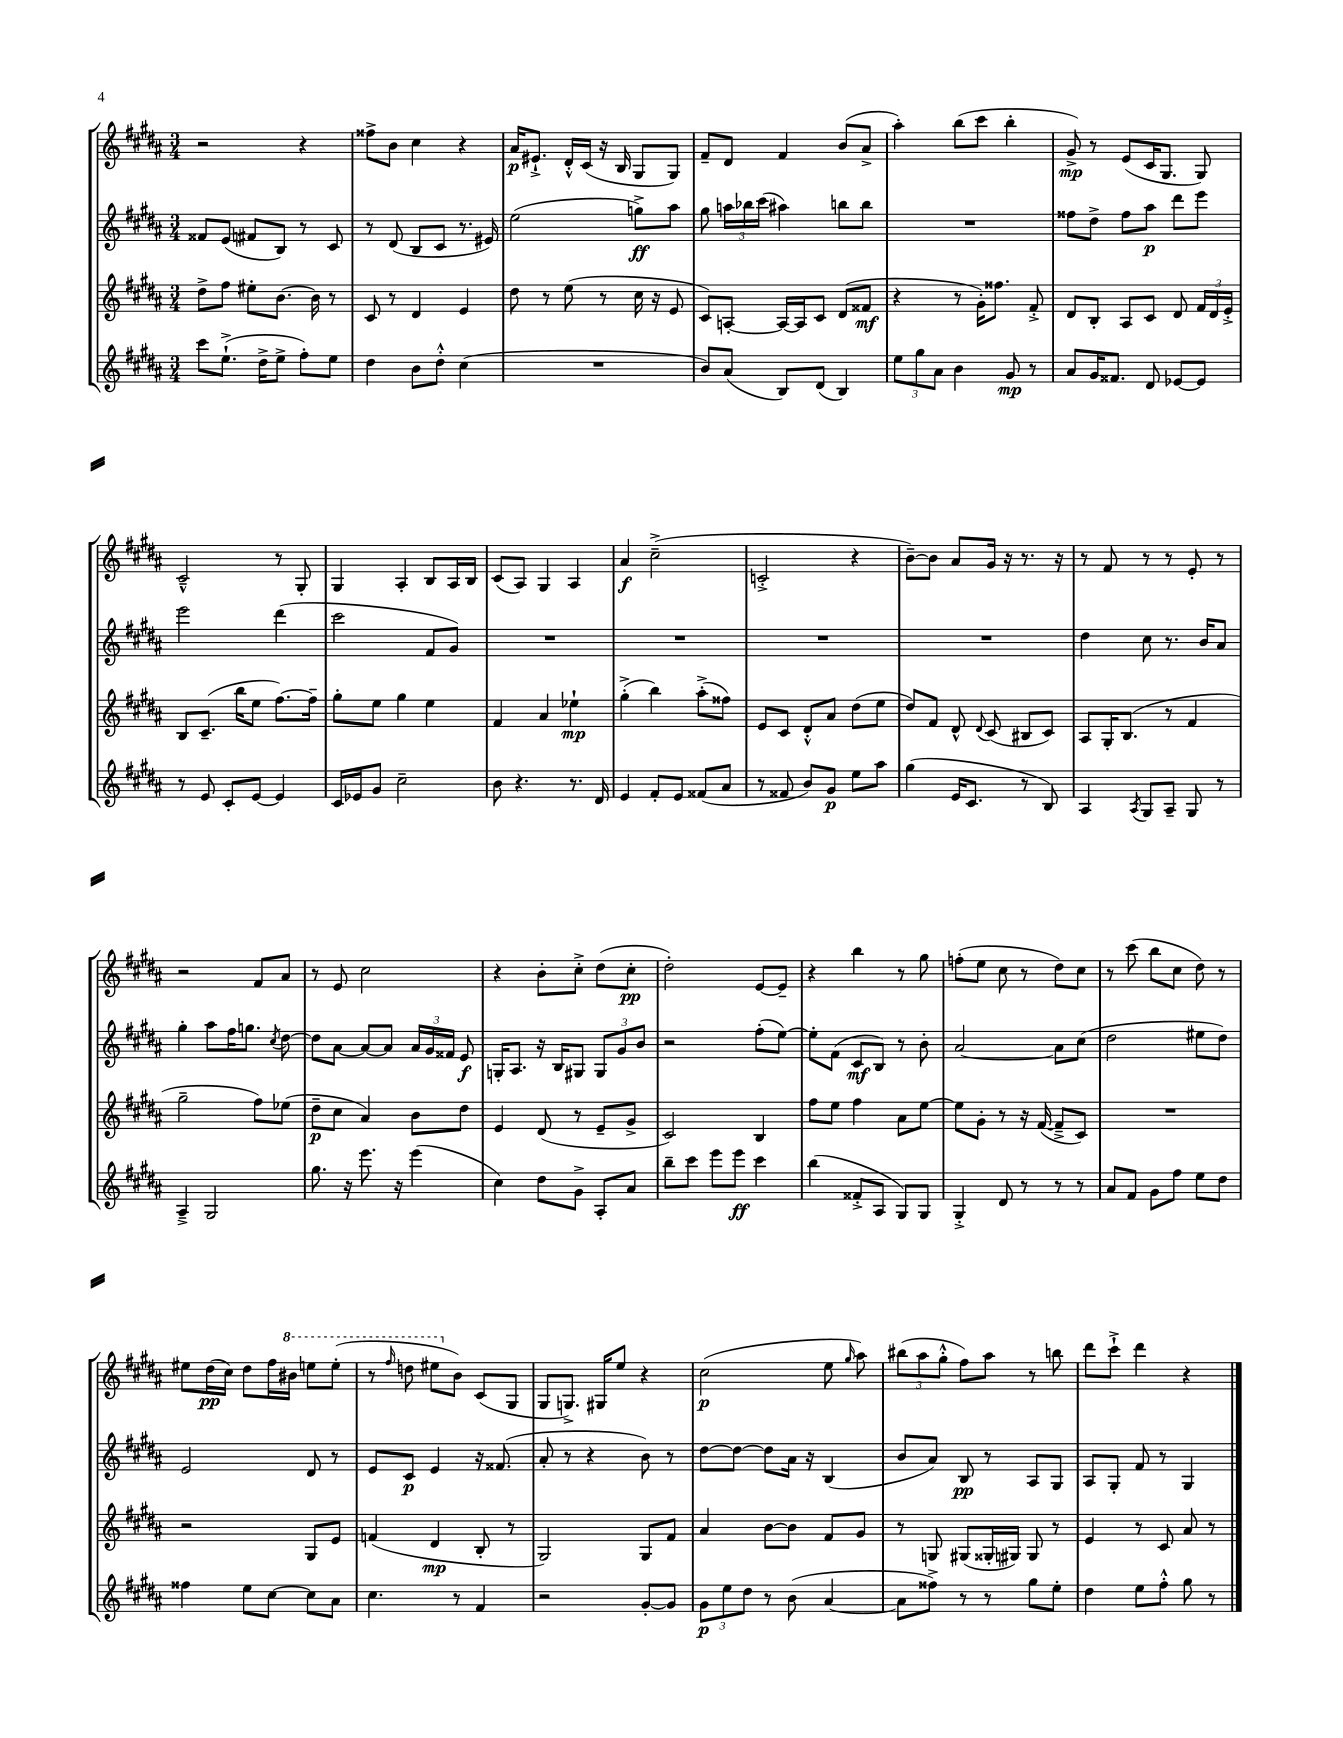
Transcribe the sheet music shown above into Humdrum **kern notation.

**kern	**kern	**kern	**kern
*staff4	*staff3	*staff2	*staff1
*clefG2	*clefG2	*clefG2	*clefG2
*k[f#c#g#d#a#]	*k[f#c#g#d#a#]	*k[f#c#g#d#a#]	*k[f#c#g#d#a#]
*M3/4	*M3/4	*M3/4	*M3/4
8ccc#	8dd#^	8f##	2r
(8.ee`^	8ff#	(8e	.
.	8ee#'	8f#	.
16dd#^	.	.	.
8ee^	[8.b	8B)	.
8ff#')	.	8r	4r
.	16b]	.	.
8ee	8r	8c#	.
=	=	=	=
4dd#	8c#	8r	8ff##^
.	8r	(8d#	8b
8b	4d#	8B	4cc#
8dd#'^^	.	8c#	.
(4cc#	4e	8.r	4r
.	.	16e#)	.
=	=	=	=
2.r	8dd#	(2ee	16a#
.	.	.	8.e#`^
.	8r	.	.
.	(8ee	.	16d#'^^
.	.	.	(16c#
.	8r	.	16r
.	.	.	16B
.	16cc#	8gg^)	8G#
.	16r	.	.
.	8e	8aa#	8G#)
=	=	=	=
8b)	8c#)	8gg#	8f#~
(8a#	[8A'	24aa	8d#
.	.	24bb-	.
.	.	(24ccc#	.
8B)	16A_	4aa#)	4f#
.	16A]	.	.
(8d#	8c#	.	.
4B)	(8d#	8bb	(8b
.	8f##	8bb	8a#^
=	=	=	=
12ee	4r	2.r	4aa#')
12gg#	.	.	.
12a#	.	.	.
4b	8r	.	(8bb
.	16g#')	.	8ccc#
.	8.ff##	.	.
8g#	.	.	4bb'
8r	8f#'^	.	.
=	=	=	=
8a#	8d#	8ff##	8g#^)
16g#	8B'	8dd#^	8r
8.f##	.	.	.
.	8A#	8ff##	(8e
8d#	8c#	8aa#	16c#
.	.	.	8.G#
[8e-	8d#	8ddd#	.
8e-]	24f#	8eee	8G#)
.	24d#	.	.
.	24e'^	.	.
=	=	=	=
8r	8B	2eee	2c#~^^
8e	(8.c#~	.	.
8c#'	.	.	.
.	16bb	.	.
[8e	8ee	.	.
4e]	[8.ff#)	(4ddd#	8r
.	.	.	8G#'
.	16ff#~]	.	.
=	=	=	=
16c#	8gg#'	2ccc#	4G#
16e-	.	.	.
8g#	8ee	.	.
2cc#~	4gg#	.	4A#'
.	4ee	8f#	8B
.	.	8g#)	16A#
.	.	.	16B
=	=	=	=
8b	4f#	2.r	(8c#
4.r	.	.	8A#)
.	4a#	.	4G#
8.r	4ee-`	.	4A#
16d#	.	.	.
=	=	=	=
4e	(4gg#'^	2.r	4a#
8f#'	4bb)	.	(2cc#~^
8e	.	.	.
(8f##	(8aa#'^	.	.
8a#	8ff##)	.	.
=	=	=	=
8r	8e	2.r	2c'^
8f##	8c#	.	.
8b)	8d#'^^	.	.
8g#	8a#	.	.
8ee	(8dd#	.	4r
8aa#	8ee	.	.
=	=	=	=
(4gg#	8dd#)	2.r	[8b~)
.	8f#	.	8b]
16e	8d#^^	.	8a#
8.c#	.	.	.
.	8qqd#	.	.
.	(8c#	.	16g#
.	.	.	16r
8r	8B#	.	8.r
8B)	8c#)	.	.
.	.	.	16r
=	=	=	=
4A#	8A#	4dd#	8r
.	16G#'	.	8f#
.	(8.B	.	.
8qA#	.	.	.
8G#	.	8cc#	8r
8A#~	8r	8.r	8r
8G#	4f#	.	8e'
.	.	16b	.
8r	.	8a#	8r
=	=	=	=
4A#~^	2gg#~	4gg#'	2r
2G#	.	8aa#	.
.	.	16ff#	.
.	.	8.gg	.
.	8ff#)	.	8f#
.	.	8qcc#	.
.	(8ee-	[8dd#	8a#
=	=	=	=
8.gg#	8dd#~	8dd#]	8r
.	8cc#	[8a#	8e
16r	.	.	.
8.eee	4a#)	8a#_	2cc#
.	.	8a#]	.
16r	.	.	.
(4eee	8b	24a#	.
.	.	24g#	.
.	.	24f##	.
.	8dd#	8e	.
=	=	=	=
4cc#)	4e	16G'	4r
.	.	8.A#	.
8dd#	(8d#	16r	8b'
.	.	16B	.
8g#^	8r	8G#	8cc#'^
8A#'	8e~	12G#	(8dd#
.	.	12g#	.
8a#	8g#^	.	8cc#'
.	.	12b	.
=	=	=	=
8bb~	2c#)	2r	2dd#')
8ccc#	.	.	.
8eee	.	.	.
8eee	.	.	.
4ccc#	4B	(8ff#'	[8e
.	.	[8ee)	8e~]
=	=	=	=
(4bb	8ff#	8ee']	4r
.	8ee	(8f#	.
8f##'^	4ff#	8c#	4bb
8A#	.	8B)	.
8G#)	8a#	8r	8r
8G#	[8ee	8b'	8gg#
=	=	=	=
4G#'^	8ee]	[2a#	(8ff'
.	8g#'	.	8ee
8d#	8r	.	8cc#
8r	16r	.	8r
.	([16f#	.	.
8r	8f#~^]	8a#]	8dd#)
8r	8c#)	(8cc#	8cc#
=	=	=	=
8a#	2.r	2dd#	8r
8f#	.	.	(8ccc#
8g#	.	.	8bb
8ff#	.	.	8cc#
8ee	.	8ee#	8dd#)
8dd#	.	8dd#)	8r
=	=	=	=
4ff##	2r	2e	8ee#
.	.	.	(16dd#
.	.	.	16cc#)
8ee	.	.	8dd#
[8cc#	.	.	16ff#
.	.	.	16bb#
8cc#]	8G#	8d#	8eee
8a#	8e	8r	(8eee'
=	=	=	=
4.cc#	(4f	8e	8r
.	.	.	16qqfff#
.	.	8c#	8ddd
.	4d#	4e	8eee#
8r	.	.	8b)
4f#	8B'	16r	(8c#
.	.	(8.f##	.
.	8r	.	8G#
=	=	=	=
2r	2G#)	8a#'	8G#
.	.	8r	8.G^)
.	.	4r	.
.	.	.	16G#
.	.	.	8ee
[8g#'	8G#	8b)	4r
8g#]	8f#	8r	.
=	=	=	=
12g#	4a#	[8dd#	(2cc#
12ee	.	.	.
.	.	8dd#_	.
12dd#	.	.	.
8r	[8b	8dd#]	.
(8b	8b]	16a#	.
.	.	16r	.
[4a#	8f#	(4B	8ee
.	.	.	16qqgg#
.	8g#	.	8aa#)
=	=	=	=
8a#]	8r	8b	(12bb#
.	.	.	12aa#
8ff##^)	8G	8a#)	.
.	.	.	12gg#'^^
8r	(8G#	8B	8ff#)
8r	16G##'	8r	8aa#
.	16G#)	.	.
8gg#	8G#	8A#	8r
8ee'	8r	8G#	8bb
=	=	=	=
4dd#	4e	8A#	8ddd#
.	.	8G#'	8ccc#`^
8ee	8r	8f#	4ddd#
8ff#'^^	8c#	8r	.
8gg#	8a#	4G#	4r
8r	8r	.	.
==	==	==	==
*-	*-	*-	*-
